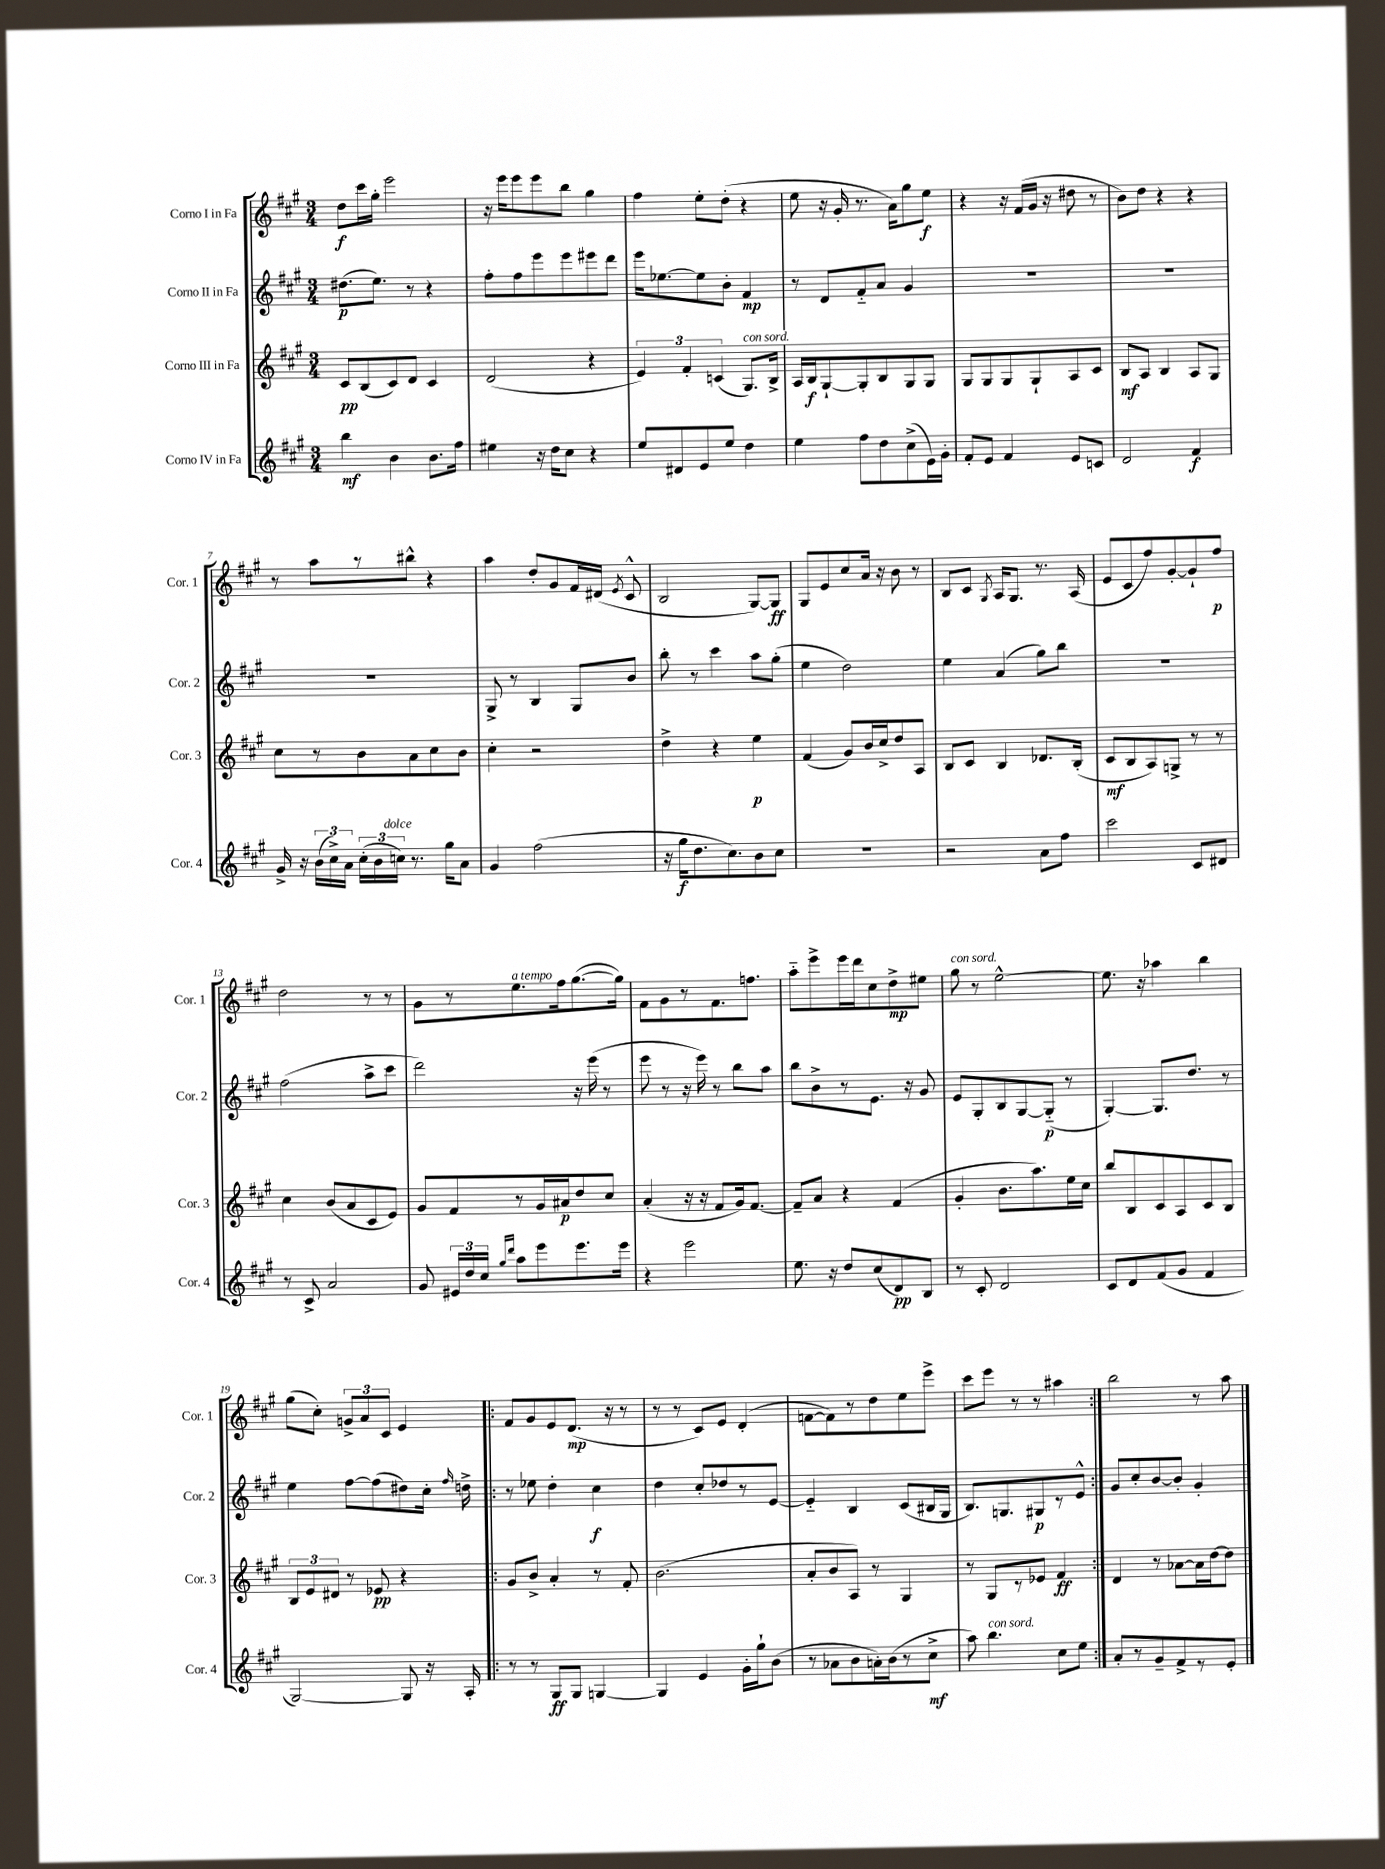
<<
\new StaffGroup <<
\new Staff = "s0" \with { instrumentName = "Corno I in Fa" shortInstrumentName = "Cor. 1" } {
    \clef treble \key a \major \numericTimeSignature \time 3/4
    \autoBeamOff d''8[\f cis'''16 gis''16]-. e'''2 |
    r16 e'''16[ e'''8 e'''8 b''8] gis''4 |
    fis''4 e''8[-. d''8]-.( r4 |
    e''8 r16 gis'16-. r8. a'16[) gis''8 e''8]\f |
    r4 r16 fis'16[( gis'16] r16 dis''8 r8 |
    b'8[) d''8] r4 r4 |
    r8 a''8[ r8 bis''8]-^ r4 |
    a''4 d''8[-. gis'8 fis'16 dis'16]( \acciaccatura { e'8 } cis'8-^ |
    b2 gis8[~) gis8]\ff |
    gis8[ e'8 cis''8 a'16] r16 b'8 r8 |
    b8[ cis'8] \acciaccatura { gis8 } a16[ gis8.] r8. a16( |
    e'8[ cis'8 fis''8) gis'8~-. gis'8-! fis''8]\p |
    d''2 r8 r8 |
    gis'8[ r8 e''8.^\markup { \italic "a tempo" } fis''16 gis''8.~( gis''16]) |
    fis'8[ gis'8 r8 fis'8. f''8.] |
    a''8[-_ e'''8-> e'''16 d'''16 cis''8 d''8->\mp eis''8] |
    gis''8^\markup { \italic "con sord." } r8 e''2~-^ |
    e''8. r16 aes''4 b''4 |
    gis''8[( cis''8]-.) \tuplet 3/2 { g'8[-> a'8 cis'8] } e'4 |
    \repeat volta 2 { fis'8[ gis'8 e'8 d'8.]\mp( r16 r8 |
    r8 r8 cis'8[) e'8] d'4-.( |
    f'8[~ f'8) r8 d''8 e''8 e'''8]-> |
    cis'''8[ e'''8] r8 r8 ais''4 | }
    b''2 r8 a''8 \bar "|." |
}
\new Staff = "s1" \with { instrumentName = "Corno II in Fa" shortInstrumentName = "Cor. 2" } {
    \clef treble \key a \major \numericTimeSignature \time 3/4
    \autoBeamOff dis''8.[\p( e''8.]) r8 r4 |
    fis''8[-. fis''8 e'''8 e'''8 eis'''8 d'''8] |
    e'''16[ ees''8.~ ees''8 b'8]-. fis'4\mp |
    r8 d'8[ fis'8-_ a'8] gis'4 |
    R2. |
    R2. |
    R2. |
    gis8-> r8 b4 gis8[ b'8] |
    b''8-. r8 cis'''4 a''8[ gis''8]-.( |
    e''4 d''2) |
    e''4 a'4( gis''8[) b''8] |
    R2. |
    fis''2( a''8[-> cis'''8] |
    d'''2) r16 e'''16( r8 |
    e'''8 r8 r16 e'''16) r8 b''8[ a''8] |
    b''8[ b'8-> r8 e'8.] r16 gis'8 |
    e'8[ gis8-. b8 gis8~ gis8]-_\p( r8 |
    gis4~-.) gis8.[ d''8.] r8 |
    e''4 fis''8[~ fis''8( dis''8) cis''16]-. \grace { fis''16 } d''16-> |
    \repeat volta 2 { r8 ees''8 d''4-. cis''4\f |
    d''4 cis''8[-. des''8 r8 e'8]~ |
    e'4-_ b4 cis'8[( bis16 gis16] |
    b8.[) g8. gis8\p r8 e'8]-^ | }
    gis'8[ cis''8-. b'8~ b'8]-. gis'4-. \bar "|." |
}
\new Staff = "s2" \with { instrumentName = "Corno III in Fa" shortInstrumentName = "Cor. 3" } {
    \clef treble \key a \major \numericTimeSignature \time 3/4
    \autoBeamOff cis'8[\pp b8( cis'8) d'8] cis'4 |
    d'2( r4 |
    \tuplet 3/2 { e'4) fis'4-. c'4( } gis8.[^\markup { \italic "con sord." }) b16]-> |
    a16[ b16\f gis8~-! gis8-. b8 gis8 gis8] |
    gis8[ gis8 gis8 gis8-! a8 cis'8] |
    b8[\mf a8] b4 a8[ gis8] |
    cis''8[ r8 b'8 a'8 cis''8 b'8] |
    cis''4-. r2 |
    d''4-> r4 e''4\p |
    fis'4( gis'8[) b'16 cis''16-> d''8 a8] |
    b8[ cis'8] b4 des'8.[ b16]-.( |
    cis'8[\mf b8 a8) g8]-> r8 r8 |
    cis''4 b'8[( a'8 cis'8 e'8]) |
    gis'8[ fis'8 r8 gis'16 ais'16\p d''8 cis''8] |
    a'4-.( r16 r16 fis'8[ gis'16) fis'8.]~ |
    fis'8[-- a'8] r4 fis'4( |
    gis'4-. b'8.[ a''8.) e''16 cis''16] |
    b''8[ b8 cis'8 a8 cis'8 b8] |
    \tuplet 3/2 { b8[ e'8 dis'8] } r8 ees'8\pp r4 |
    \repeat volta 2 { gis'8[ b'8]-> a'4-. r8 fis'8-. |
    b'2.( |
    a'8[-. b'8 a8]) r8 gis4 |
    r8 gis8[ r8 ees'8] fis'4\ff | }
    d'4 r8 aes'8[~ aes'16 d''16~ d''8] \bar "|." |
}
\new Staff = "s3" \with { instrumentName = "Corno IV in Fa" shortInstrumentName = "Cor. 4" } {
    \clef treble \key a \major \numericTimeSignature \time 3/4
    \autoBeamOff b''4\mf b'4 b'8.[ fis''16] |
    eis''4 r16 d''16[ cis''8] r4 |
    e''8[ dis'8 e'8 e''8] d''4 |
    e''4 fis''8[ d''8 cis''8->( e'16) gis'16]-. |
    fis'8[-. e'8] fis'4 e'8[ c'8] |
    d'2 fis'4\f |
    gis'16-> r16 \tuplet 3/2 { b'16[( cis''16->) a'16] } \tuplet 3/2 { cis''16[-.( b'16 c''16]^\markup { \italic "dolce" }) } r8. gis''16[ a'8] |
    gis'4 fis''2( |
    r16 gis''16[\f d''8. cis''8.) b'8 cis''8] |
    R2. |
    r2 a'8[ fis''8] |
    cis'''2 cis'8[ dis'8] |
    r8 cis'8-> a'2 |
    gis'8 \tuplet 3/2 { eis'16[ d''16 cis''16] } \grace { gis''16[ d'''16] } a''8[ e'''8 e'''8. e'''16] |
    r4 e'''2 |
    e''8. r16 d''8[ cis''8( d'8\pp) b8] |
    r8 cis'8-. d'2 |
    cis'8[ d'8 fis'8( gis'8] fis'4 |
    gis2~) gis8 r16 a16-. |
    \repeat volta 2 { r8 r8 gis8[\ff gis8] g4~ |
    g4 e'4 gis'16[-. gis''16-! b'8]( |
    r8 aes'8[ b'8 a'16-.) b'16( r8 cis''8]->\mf |
    a''8) b''4.^\markup { \italic "con sord." } cis''8[ e''8] | }
    a'8[-. r8 gis'8-- fis'8-> r8 e'8]-. \bar "|." |
}
>>
>>
